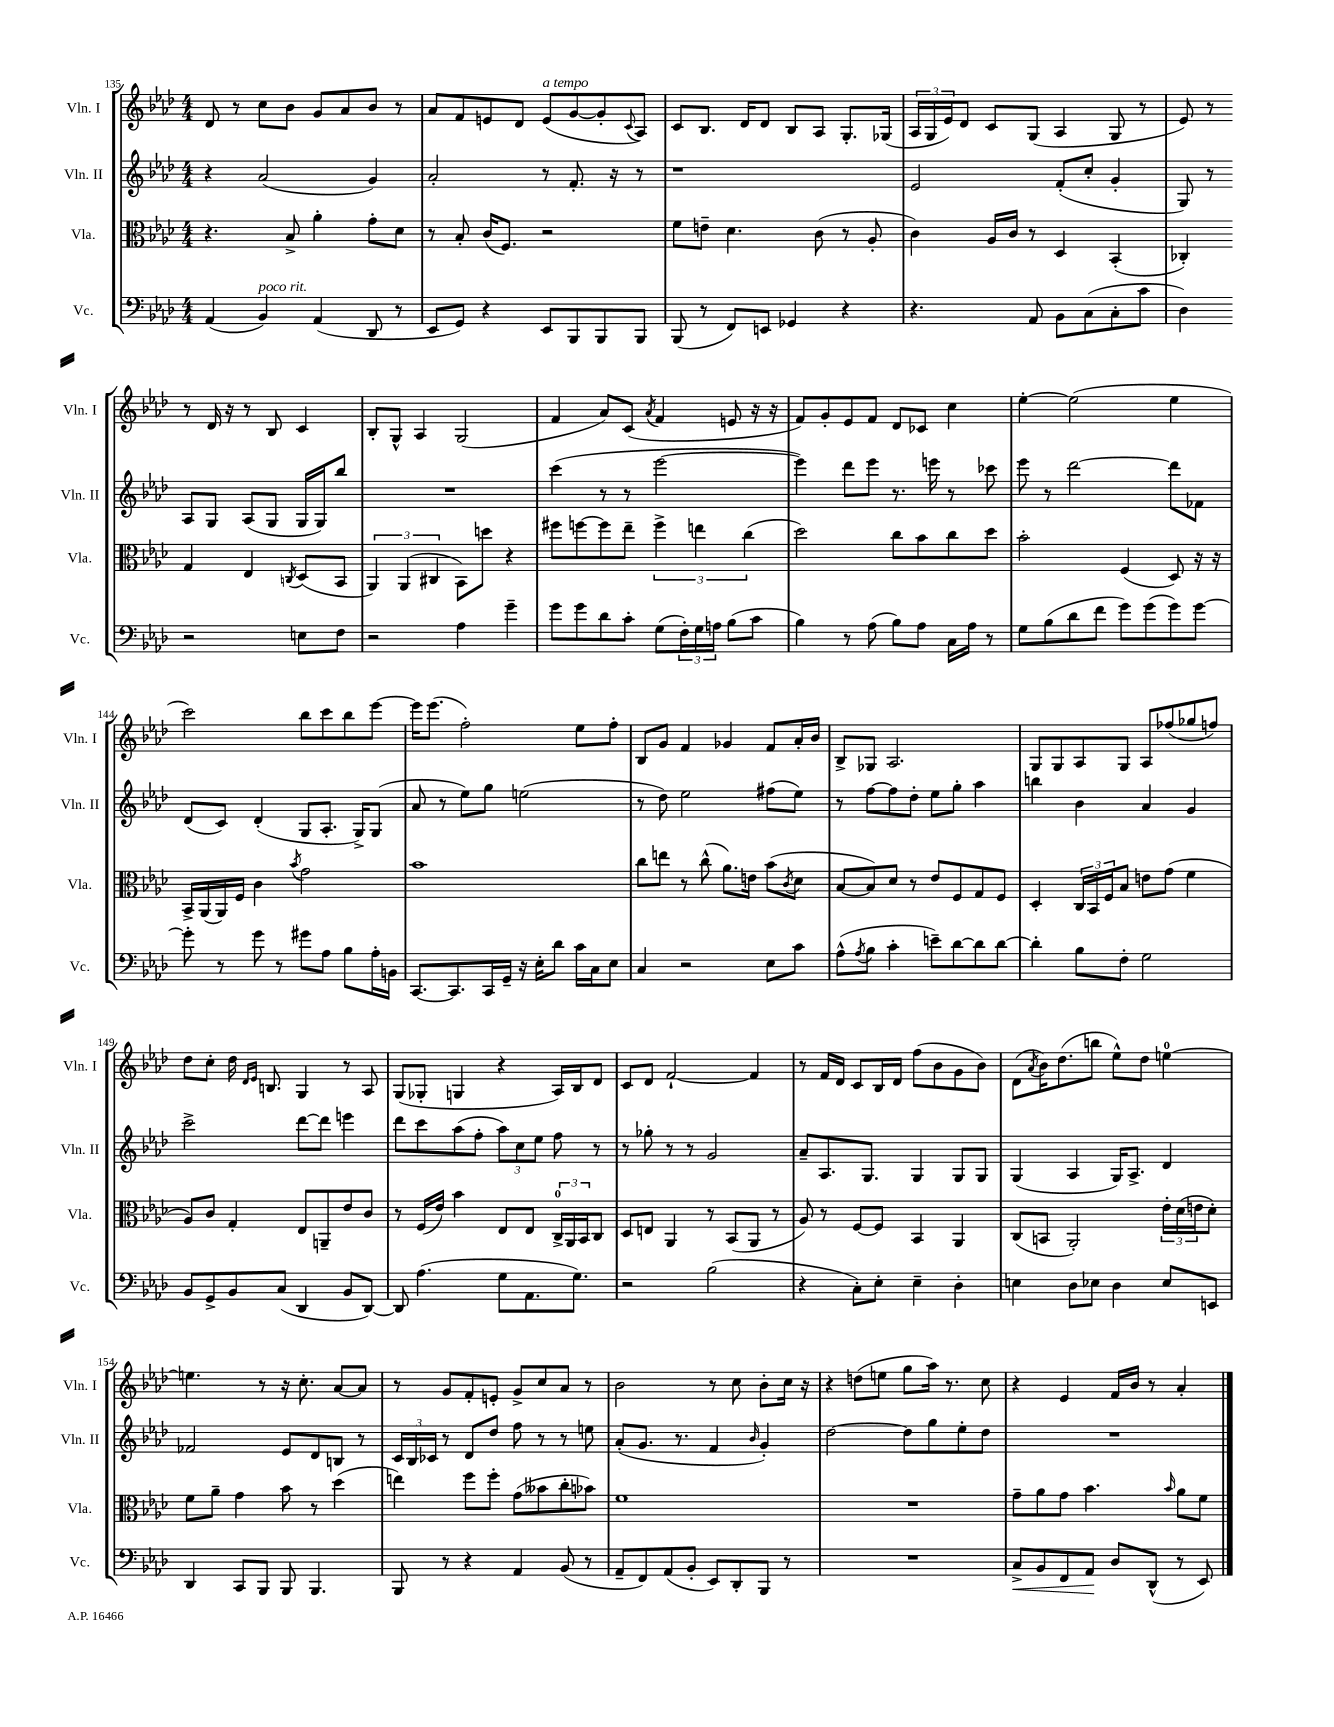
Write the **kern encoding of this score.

**kern	**kern	**kern	**kern
*staff4	*staff3	*staff2	*staff1
*clefF4	*clefC3	*clefG2	*clefG2
*k[b-e-a-d-]	*k[b-e-a-d-]	*k[b-e-a-d-]	*k[b-e-a-d-]
*M4/4	*M4/4	*M4/4	*M4/4
(4AA-/	4.r	4r	8d-/
.	.	.	8r
4BB-/)	.	(2a-/	8cc\L
.	8B-^/	.	8b-\J
(4AA-/	4a-'\	.	8g/L
.	.	.	8a-/
8DD-/	8g'\L	4g/)	8b-/J
8r	8d-\J	.	8r
=	=	=	=
8EE-/L	8r	2a-'/	8a-/L
8GG/J)	8B-'/	.	8f/
4r	(16c/LK	.	8e/
.	8.F/J)	.	.
.	.	.	8d-/J
8EE-/L	2r	8r	(8e/L
8BBB-/	.	8.f'/	[8g/
8BBB-/	.	.	8g'/]
.	.	16r	.
.	.	.	8qqc/
8BBB-/J	.	8r	8A-/J)
=	=	=	=
(8BBB-/	8f\L	1r	8c/L
8r	8e~\J	.	8.B-/J
8FF/L)	4.d-\	.	.
.	.	.	16d-/LK
8EE/J	.	.	8d-/J
4GG-/	.	.	8B-/L
.	(8c\	.	8A-/J
4r	8r	.	8.G'/L
.	8A-'/	.	.
.	.	.	(16G-/Jk
=	=	=	=
4.r	4c\)	2e-/	24A-/LL
.	.	.	24G/
.	.	.	24e-/J)
.	.	.	8d-/J
.	16A-/LL	.	8c/L
.	16c/JJ	.	.
8AA-/	8r	.	(8G/J
8BB-\L	4D-/	(8f'/L	4A-/
(8C\	.	8cc'/J	.
8C'\	(4BB-'/	4g'/	8G/
8c\J	.	.	8r
=	=	=	=
4D-\)	4C-'/)	8G/)	8e-/)
.	.	8r	8r
2r	4G/	8A-/L	8r
.	.	8G/J	16d-/
.	.	.	16r
.	4E-/	(8A-/L	8r
.	.	8G/J	8B-/
.	8qC/	.	.
8E\L	(8D-/L	16G/LL	4c/
.	.	16G/J)	.
8F\J	8BB-/J	8bb-/J	.
=	=	=	=
2r	6AA-/)	1r	8B-'/L
.	.	.	8G^^/J
.	(6AA-/	.	.
.	.	.	4A-/
.	6C#/	.	.
4A-\	8BB-\L)	.	(2G/
.	8dd\J	.	.
4g~\	4r	.	.
=	=	=	=
8g\L	8ff#\L	(4ccc\	4f/
8g\	[8ff\	.	.
8d-\	8ff\]	8r	8a-/L)
8c'\J	8ee-~\J	8r	(8c/J
.	.	.	8qa-/
(8G\L	6ff^\	[2eee-\	4f/
24F'\L)	.	.	.
24G\	6ee\	.	.
24A\JJ	.	.	.
(8B-\L	.	.	8e/
.	(6cc\	.	.
8c\J	.	.	16r
.	.	.	16r
=	=	=	=
4B-\)	2dd-\)	4eee-\])	8f/L)
.	.	.	8g'/
8r	.	8ddd-\L	8e-/
(8A-\	.	8eee-\J	8f/J
8B-\L)	8cc\L	8.r	8d-/L
8A-\J	8b-\	.	8c-/J
.	.	16eee\	.
16C\LL	8cc\	8r	4cc\
16A-\JJ	.	.	.
8r	8dd-\J	8ccc-\	.
=	=	=	=
8G\L	2b-'\	8eee-\	[4ee-'\
(8B-\	.	8r	.
8d-\	.	[2ddd-\	(2ee-\]
8f\J	.	.	.
8g\L)	(4F/	.	.
(8g\	.	.	.
8g\)	8D-/)	8ddd-\]L	4ee-\
[8g\J	16r	8f-\J	.
.	16r	.	.
=	=	=	=
8g'\]	16BB-^/LL	(8d-/L	2ccc\)
.	(16AA-/	.	.
8r	16AA-/)	8c/J)	.
.	16F/JJ	.	.
8g\	4c\	(4d-'/	.
8r	.	.	.
.	8qb-/	.	.
8g#\L	2g\	8G/L	8bb-\L
8A-\J	.	8.A-'/J	8ccc\
8B-\L	.	.	8bb-\
.	.	16G^/LK)	.
16A-'\L	.	(8G/J	[8eee-\J
16BB\JJ	.	.	.
=	=	=	=
[8.CC/L	1b-	8a-/	16eee-\]LK
.	.	.	(8.eee-\J
.	.	8r	.
8.CC/]	.	.	.
.	.	8ee-\L)	2ff'\)
16CC/L	.	8gg\J	.
16GG~/JJ	.	.	.
16r	.	(2ee\	.
16E-'\LK	.	.	.
8d-\J	.	.	.
16c\LL	.	.	8ee-\L
16C\J	.	.	.
8E-\J	.	.	8ff'\J
=	=	=	=
4C/	8cc\L	8r	8B-/L
.	8ee\J	8dd-\)	8g/J
2r	8r	2ee-\	4f/
.	(8cc^^\	.	.
.	8.a-\L)	.	4g-/
.	16e\Jk	.	.
8E-\L	(8b-\L	(8ff#\L	8f/L
.	8qc/	.	.
8c\J	8d-\J	8ee-\J)	16a-'/L
.	.	.	16b-/JJ
=	=	=	=
(8A-^^\L	[8B-/L	8r	8B-^/L
8qA-/	.	.	.
8B-\J	8B-/])	[8ff\L	8G-/J
4c'\	8d-/J	8ff\]	2.A-/
.	8r	8dd-'\J	.
8e~\L)	8e-/L	8ee-\L	.
[8d-\	8F/	8gg'\J	.
8d-\]	8G/	4aa-\	.
[8d-\J	8F/J	.	.
=	=	=	=
4d-'\]	4D-'/	4bb\	8G/L
.	.	.	8G/
8B-\L	24C/LL	4b-\	8A-/
.	24BB-/	.	.
.	24F/J	.	.
8F'\J	8B-/J	.	8G/J
2G\	8e\L	4a-/	8A-/L
.	(8g\J	.	(8ff-/
.	4f\	4g/	8gg-/
.	.	.	8ff/J)
=	=	=	=
8BB-/L	8A-/L)	2ccc^\	8dd-\L
8GG^/	8c/J	.	8cc'\J
8BB-/	4G'/	.	16dd-\
.	.	.	16qqd-/LL
.	.	.	16qqe-/JJ
.	.	.	8.B/
(8C/J	.	.	.
4DD-/	8E-/L	[8ddd-\L	4G/
.	8AA~/	8ddd-\]J	.
8BB-/L	8e-/	4eee\	8r
[8DD-/J)	8c/J	.	8A-/
=	=	=	=
8DD-/]	8r	8ddd-\L	(8G/L
(4.A-\	(16F/LL	8ccc\	8G-'/J
.	16e-/JJ)	.	.
.	4b-\	(8aa-\	4G/
.	.	8ff'\J	.
8G\L	8E-/L	12aa-\L)	4r
.	.	12cc\	.
8.AA-\	8E-/J	.	.
.	.	12ee-\J	.
.	24C^/LL	8ff\	16A-/LL)
.	24AA-/	.	.
8.G\J)	.	.	16B-/J
.	24BB-/J	.	.
.	8C/J	8r	8d-/J
=	=	=	=
2r	8D-/L	8r	8c/L
.	8E/J	8gg-'\	8d-/J
.	4AA-/	8r	[2f`/
.	.	8r	.
(2B-\	8r	2g/	.
.	(8BB-/L	.	.
.	8AA-/J	.	4f/]
.	8r	.	.
=	=	=	=
4r	8A-/)	8a-~/L	8r
.	8r	8.A-/	16f/LL
.	.	.	16d-/JJ
8C'\L)	[8F/L	.	8c/L
.	.	8.G/J	.
8E-'\J	8F/]J	.	16B-/L
.	.	.	16d-/JJ
4E-~\	4BB-/	4G/	(8ff\L
.	.	.	8b-\
4D-'\	4AA-/	8G/L	8g\
.	.	8G/J	8b-\J)
=	=	=	=
4E\	(8C/L	(4G/	(8d-\L
.	.	.	8qa-/
.	8BB/J	.	16b-\K)
.	.	.	(8.dd-\
8D-\L	2AA-'/)	4A-/	.
8E-\J	.	.	8bb\J
4D-\	.	16G/LK)	8ee-^^\L)
.	.	8.A-^/J	.
.	.	.	8dd-\J
8E-/L	24e-'\LL	4d-/	[4ee\
.	(24d-\	.	.
.	24e\J	.	.
8EE/J	8d-'\J)	.	.
=	=	=	=
4DD-/	8f\L	2f-/	4.ee\]
.	8a-~\J	.	.
8CC/L	4g\	.	.
8BBB-/J	.	.	8r
8BBB-/	8b-\	8e-/L	16r
.	.	.	8.cc'\
4.BBB-/	8r	8d-/	.
.	(4dd-\	8B/J	[8a-/L
.	.	8r	8a-/]J
=	=	=	=
8BBB-/	4ee\)	24c/LL	8r
.	.	24B-/	.
.	.	24c-/JJ	.
8r	.	8r	8g/L
4r	8ff\L	8d-/L	8f'/
.	8ff'\J	8dd-/J	8e'/J
4AA-/	(8g\L	8ff\	8g^/L
.	8b--\	8r	8cc/
(8BB-/	8cc'\	8r	8a-/J
8r	8b-\J)	8ee\	8r
=	=	=	=
8AA-~/L	1f	(8a-'/L	2b-\
8FF/)	.	8.g/J	.
(8AA-/	.	.	.
.	.	8.r	.
8BB-'/J	.	.	.
8EE-/L)	.	4f/	8r
8DD-'/	.	.	8cc\
.	.	16qqb-/	.
8BBB-/J	.	4g'/)	8b-'\L
8r	.	.	16cc\Jk
.	.	.	16r
=	=	=	=
1r	1r	[2dd-\	4r
.	.	.	(8dd\L
.	.	.	8ee\J
.	.	8dd-\]L	8gg\L
.	.	8gg\	16aa-\Jk)
.	.	.	8.r
.	.	8ee-'\	.
.	.	8dd-\J	8cc\
=	=	=	=
8C^/L	8g~\L	1r	4r
8BB-/	8a-\	.	.
8FF/	8g\J	.	4e-/
8AA-/J	4.b-\	.	.
8D-/L	.	.	16f/LL
.	.	.	16b-/JJ
(8DD-^^/J	.	.	8r
.	16qqb-/	.	.
8r	8a-\L	.	4a-'/
8EE-/)	8f\J	.	.
==	==	==	==
*-	*-	*-	*-
